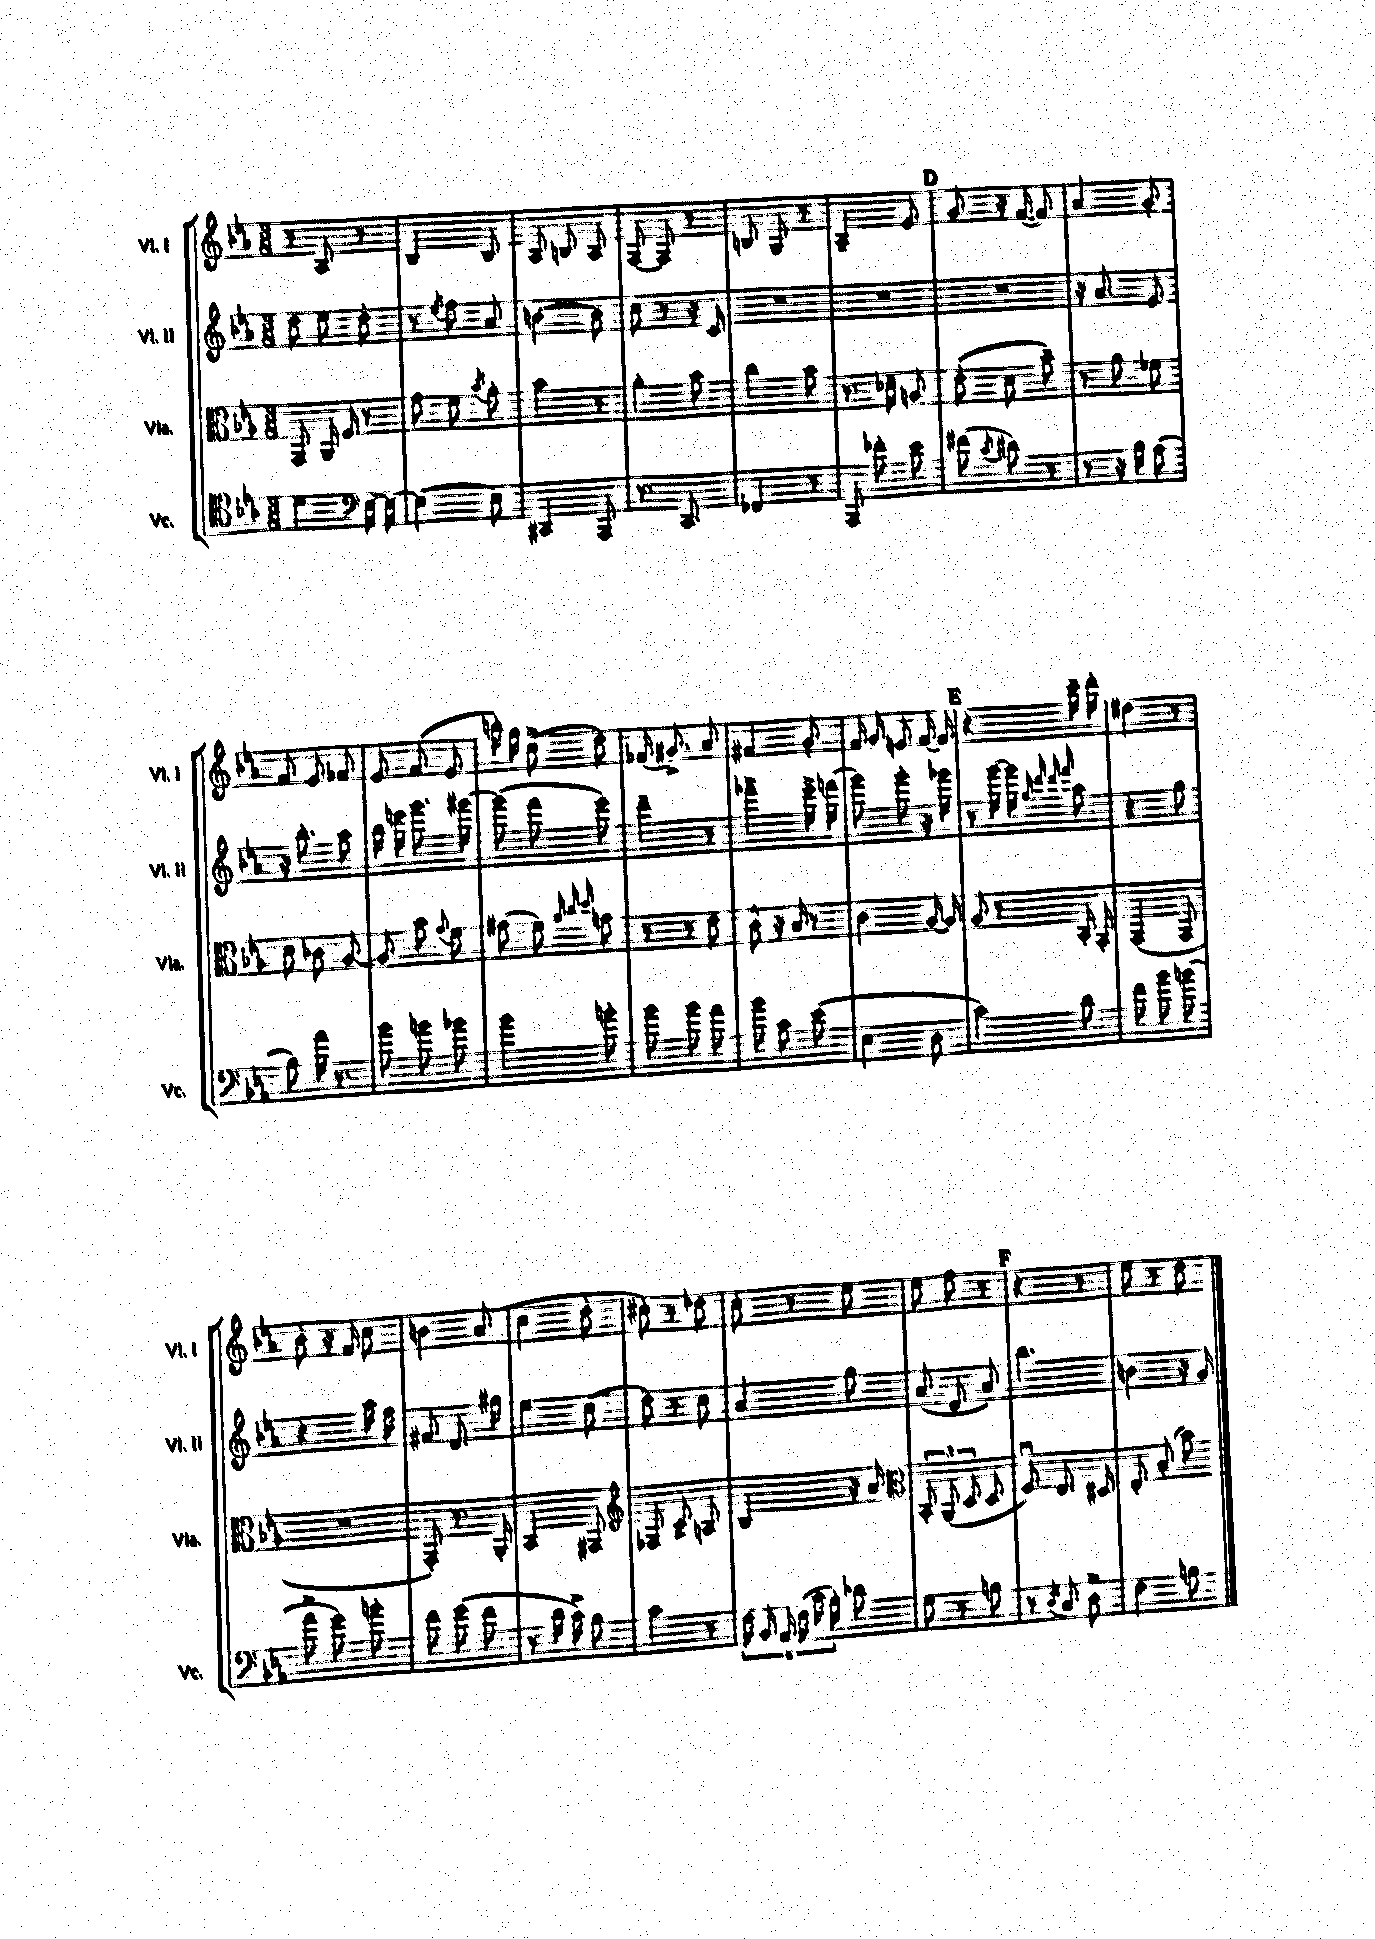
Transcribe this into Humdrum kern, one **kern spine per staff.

**kern	**kern	**kern	**kern
*part4	*part3	*part2	*part1
*staff4	*staff3	*staff2	*staff1
*I"Vc.	*I"Vla.	*I"Vl. II	*I"Vl. I
*I'Vc.	*I'Vla.	*I'Vl. II	*I'Vl. I
*clefC4	*clefC3	*clefG2	*clefG2
*k[b-e-a-]	*k[b-e-a-]	*k[b-e-a-]	*k[b-e-a-]
*M3/8	*M3/8	*M3/8	*M3/8
=96	=96	=96	=96
4d\	8GG/	8dd\	8r
.	16AA-/	8ee-\	8A-/
.	16F/	.	.
*clefF4	*	*	*
[16E-\	8r	8dd'\	8r
16E-\_	.	.	.
=97	=97	=97	=97
4E-\_	8g\	8r	4B-/
.	.	8qee-/	.
.	8f\	8ff\	.
.	8qb-/	.	.
8E-\]	8a-'\	8a-/	8B-/
=98	=98	=98	=98
4CC#X/	4b-\	[4bn\	8A-/
.	.	.	8Bn/
8AAA-/	8r	8b\]	8A-/
=99	=99	=99	=99
8.r	4a-'\	8cc\	[8F/
.	.	8r	8F/]
8.CC/	.	.	.
.	8b-\	16r	8r
.	.	16c/	.
=100	=100	=100	=100
4FF-X/	4cc\	4.r	8Bn/
.	.	.	8G/
8r	8b-\	.	8r
=101	=101	=101	=101
8AAA-/	8.r	4.r	4A-~/
8f-X'\	.	.	.
.	16d-X~\	.	.
8e-\	8An/	.	8e-/
!!LO:REH:place=s1:t=D
=102	=102	=102	=102
(8f#X\	(8e-'\	4.r	8g/
8qc/	.	.	.
8d#X\)	8d\	.	16r
.	.	.	([16f/
8r	8b-~\)	.	8f/])
=103	=103	=103	=103
8r	8r	16r	4a-/
.	.	8.a-/	.
16r	8a-\	.	.
16B-\	.	.	.
(8A-\	8f-X\	8e-/	8g'/
!!LO:LB:g=z
=104	=104	=104	=104
8B-\)	8d\	16r	8f/
.	.	8.bb-'\	.
16a-\	8c-X\	.	8e-/
8.r	.	.	.
.	[8A-/	8aa-\	8f-X/
=105	=105	=105	=105
8b-\	8A-/]	16bb-\	8e-/
.	.	16eeen\	.
8bn\	8b-\	8.ggg\	(8f/
.	8qqg/	.	.
8b-X\	8f\	.	8e-/
.	.	[16ggg#X\	.
=106	=106	=106	=106
4b-\	(8g#X\	(8ggg#\]	16bbn'\)
.	.	.	16gg\
.	8f\)	8fff\	(8cc^\
.	32qqa-/	.	.
.	32qqcc/	.	.
.	32qqdd/	.	.
8bn'\	8gn\	8eee-\)	8dd\)
=107	=107	=107	=107
8b-\	8r	4ddd~\	(16f-X/
.	.	.	8.g#X^/)
8b-\	8r	.	.
8a-\	8e-\	8r	8a-/
=108	=108	=108	=108
8b-\	8c^^\	4fff-X^\	4f#X/
8c\	16r	.	.
.	16B-/	.	.
(8e-\	8r	16eee-^\	8g'/
.	.	(16fffn\	.
=109	=109	=109	=109
4E-\	4c\	8ggg\)	16f/
.	.	.	16g/
.	.	8ggg'\	8en/
8D\	[16A-/	16r	[16f/
.	16A-/]	16ggg-X\	16f/]
!!LO:REH:place=s1:t=E
=110	=110	=110	=110
4c\)	8A-/	8r	4r
.	8r	[16ggg\	.
.	.	16ggg\]	.
.	.	32qqgg/	.
.	.	32qqddd/	.
.	.	32qqddd/	.
.	.	32qqfff/	.
8d\	16BB-'/	8aa-\	16ccc~\
.	16GG'/	.	16ddd'\
=111	=111	=111	=111
8f\	(4GG/	4r	4dd#X\
8b-\	.	.	.
(8bn\	8GG/	8gg\	8r
!!LO:LB:g=z
=112	=112	=112	=112
8a-^\	4.r	4r	8b-'\
8g\)	.	.	16r
.	.	.	16f/
8bn'\	.	16aa-\	8cc\
.	.	16ff\	.
=113	=113	=113	=113
8f\	8GG'/)	8f#X/	4bn\
(8g\	8.r	8.d/	.
8f\	.	.	(8a-/
.	16AA-'/	16gg#X\	.
=114	=114	=114	=114
8r	4BB-/	4ee-\	4cc\
16d\	.	.	.
16c^\)	.	.	.
8B-\	8GG#X/	(8cc\	8dd'\
=115	=115	=115	=115
*	*clefG2	*	*
4c\	8F-X/	8dd\)	8cc#X'\)
.	8c^/	8r	8r
8r	8An/	8cc\	8dd-X\
=116	=116	=116	=116
24F\	4B-/	4a-/	8cc'\
24BB-/	.	.	.
24AA-/	.	.	.
(24F\	.	.	8r
24c\	.	.	.
24B-'\)	.	.	.
8d-X\	16r	8gg\	8ee-\
.	16a-/	.	.
=117	=117	=117	=117
*	*clefC3	*	*
8G\	12BB-'/	(8a-/	8ee-\
.	(12AA-/	.	.
8r	.	8d/	8ff\
.	12D/	.	.
8Bn\	8D/	8a-/)	8r
!!LO:REH:place=s1:t=F
=118	=118	=118	=118
8r	8Fu/)	4.bb-\	4r
8qD/	.	.	.
8C/	8.E-/	.	.
8D^\	.	.	8r
.	16D#X/	.	.
=119	=119	=119	=119
4F\	8E-'/	4bn\	8ee-\
.	(8B-'/	.	8r
8Bn\	8b-\)	16r	8dd\
.	.	16g/	.
==	==	==	==
*-	*-	*-	*-
